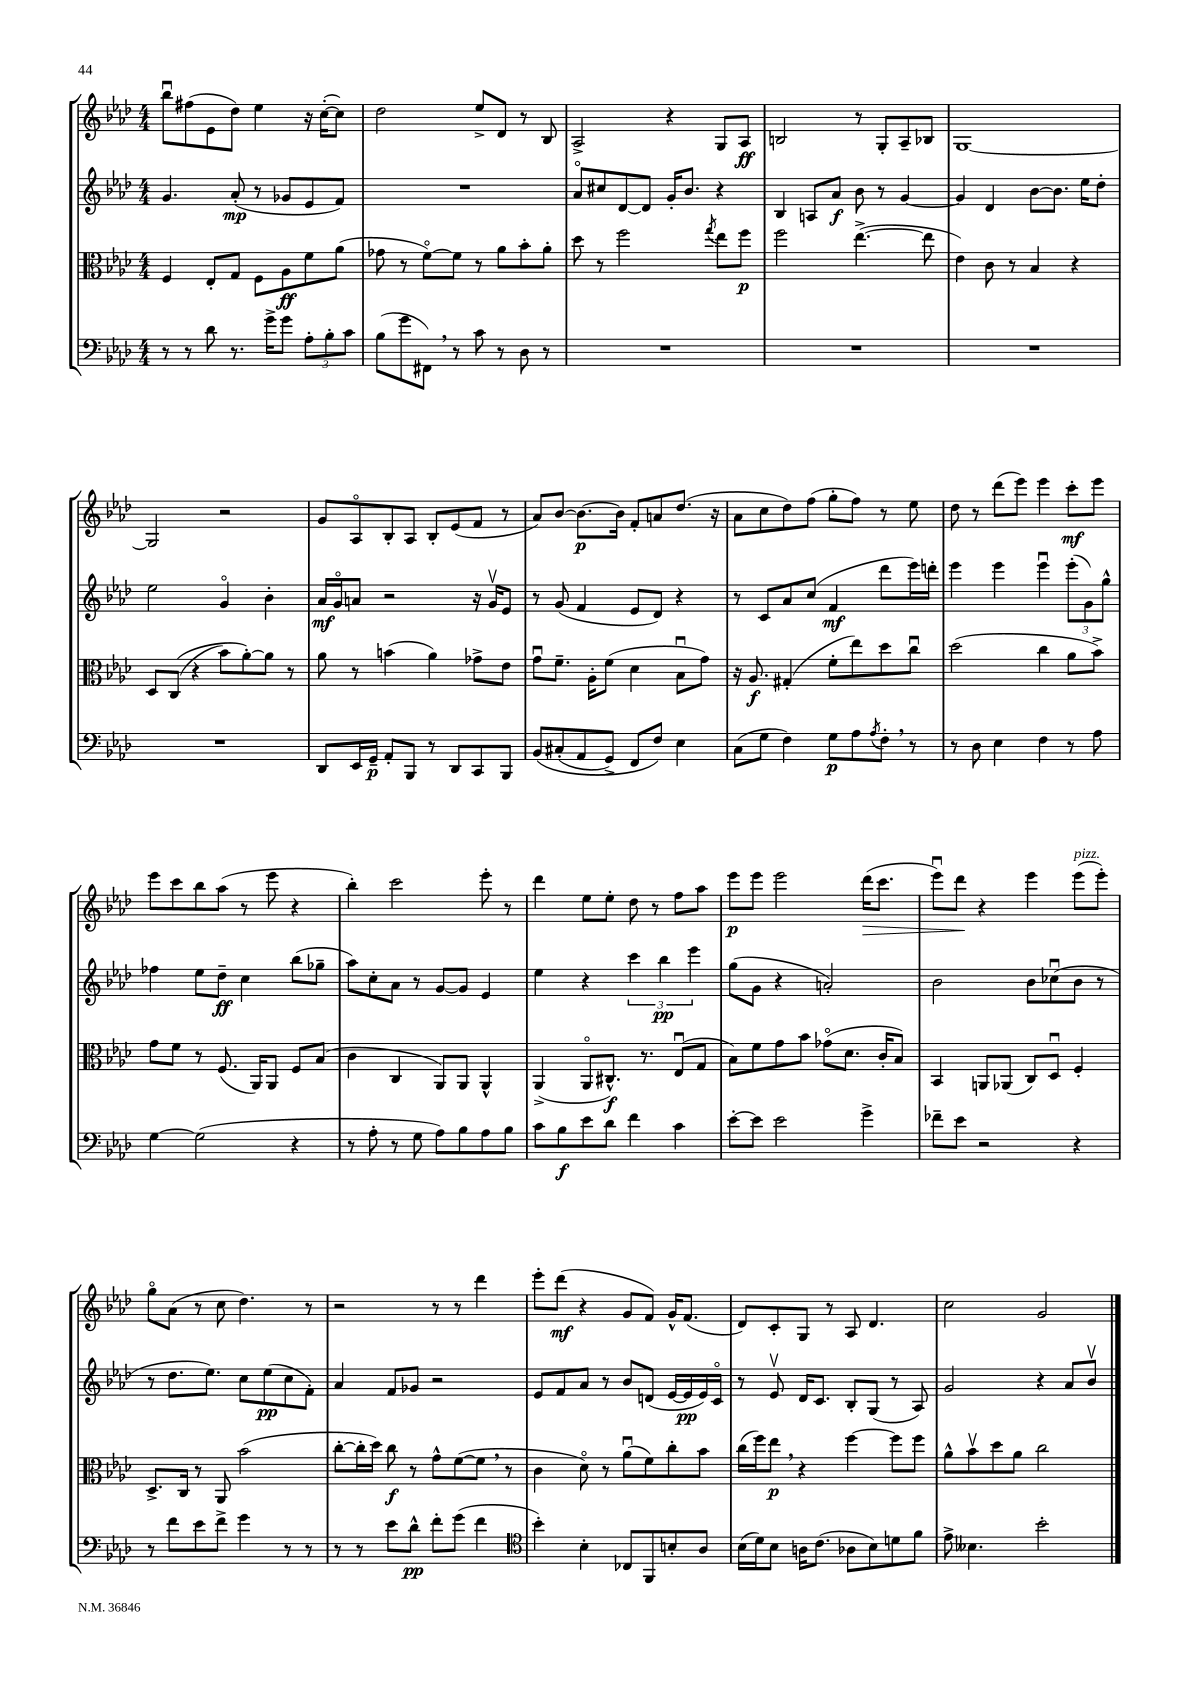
<<
\new StaffGroup <<
\new Staff = "s0" {
    \clef treble \key aes \major \numericTimeSignature \time 4/4
    bes''8\downbow fis''8( ees'8 des''8) ees''4 r16 c''16~-.( c''8) |
    des''2 ees''8-> des'8 r8 bes8 |
    aes2-> r4 g8 aes8\ff |
    b2 r8 g8-. aes8-- bes8 |
    g1~ |
    g2 r2 |
    g'8 aes8\flageolet bes8-. aes8 bes8-. ees'8( f'8 r8 |
    aes'8) bes'8~ bes'8.~\p bes'16 f'8-. a'8 des''8.( r16 |
    aes'8 c''8 des''8) f''8( g''8-. f''8) r8 ees''8 |
    des''8 r8 des'''8( ees'''8) ees'''4 c'''8-.\mf ees'''8 |
    ees'''8 c'''8 bes''8 aes''8( r8 ees'''8 r4 |
    bes''4-.) c'''2 ees'''8-. r8 |
    des'''4 ees''8 ees''8-. des''8 r8 f''8 aes''8 |
    ees'''8\p ees'''8 ees'''2 des'''16\>( c'''8. |
    ees'''8\downbow) des'''8\! r4 ees'''4 ees'''8^\markup { \italic "pizz." }( ees'''8-.) |
    g''8\flageolet aes'8( r8 c''8 des''4.) r8 |
    r2 r8 r8 des'''4 |
    ees'''8-. des'''8\mf( r4 g'8 f'8) g'16-^ f'8.( |
    des'8) c'8-. g8 r8 aes8 des'4. |
    c''2 g'2 \bar "|." |
}
\new Staff = "s1" {
    \clef treble \key aes \major \numericTimeSignature \time 4/4
    g'4. aes'8-.\mp( r8 ges'8 ees'8 f'8) |
    R1 |
    aes'8\flageolet cis''8 des'8~ des'8 g'16-. bes'8. r4 |
    bes4 a8 aes'8\f bes'8 r8 g'4~ |
    g'4 des'4 bes'8~ bes'8. ees''16 des''8-. |
    ees''2 g'4\flageolet bes'4-. |
    aes'16\mf g'16\flageolet a'8 r2 r16 g'16\upbow ees'8 |
    r8 g'8( f'4 ees'8 des'8) r4 |
    r8 c'8 aes'8 c''8( f'4\mf des'''8 ees'''16) d'''16-. |
    ees'''4 ees'''4 ees'''4\downbow \tuplet 3/2 { ees'''8-.( g'8) g''8-^ } |
    fes''4 ees''8 des''8--\ff c''4 bes''8( ges''8-- |
    aes''8) c''8-. aes'8 r8 g'8~ g'8 ees'4 |
    ees''4 r4 \tuplet 3/2 { c'''4 bes''4\pp ees'''4 } |
    g''8( g'8 r4 a'2-.) |
    bes'2 bes'8 ces''8\downbow( bes'8 r8 |
    r8 des''8. ees''8.) c''8 ees''8\pp( c''8 f'8-.) |
    aes'4 f'8 ges'8 r2 |
    ees'8 f'8 aes'8 r8 bes'8 d'8( ees'16~ ees'16\pp ees'16) c'16\flageolet |
    r8 ees'8\upbow des'16 c'8. bes8-. g8( r8 aes8) |
    g'2 r4 aes'8 bes'8\upbow \bar "|." |
}
\new Staff = "s2" {
    \clef alto \key aes \major \numericTimeSignature \time 4/4
    f4 ees8-. g8 f8 aes8\ff f'8 aes'8( |
    ges'8 r8 f'8~\flageolet) f'8 r8 aes'8 bes'8-. aes'8-. |
    des''8 r8 f''2 \acciaccatura { g''8 } ees''8 f''8\p |
    f''2 ees''4.~->( ees''8 |
    ees'4) c'8 r8 bes4 r4 |
    des8 c8(\( r4 bes'8) aes'8~-.\) aes'8 r8 |
    aes'8 r8 b'4( aes'4) ges'8-> ees'8 |
    g'8\downbow f'8.-- aes16-. f'8( des'4 bes8\downbow g'8) |
    r16 aes8.\f gis4-.( f'8-. ees''8) des''8 c''8\downbow |
    des''2( c''4 aes'8 bes'8->) |
    g'8 f'8 r8 f8.( aes,16) aes,8 f8 bes8( |
    c'4 c4 aes,8) aes,8 aes,4-^ |
    aes,4->( aes,8\flageolet cis8.-^\f) r8. ees8\downbow( g8 |
    bes8) f'8 g'8 bes'8 ges'8\flageolet( des'8. c'16-. bes8) |
    bes,4 a,8 aes,8( c8) des8\downbow f4-. |
    des8.-> c16 r8 aes,8 bes'2( |
    c''8~-. c''16-. des''16) c''8\f r8 g'8-^ f'8~( f'8 \breathe r8 |
    c'4 des'8\flageolet) r8 aes'8\downbow( f'8) c''8-. bes'8 |
    c''16( f''16) ees''8\p \breathe r4 f''4~ f''8 f''8 |
    aes'8-^ bes'8\upbow des''8 aes'8 c''2 \bar "|." |
}
\new Staff = "s3" {
    \clef bass \key aes \major \numericTimeSignature \time 4/4
    r8 r8 des'8 r8. g'16-> g'8 \tuplet 3/2 { aes8-. bes8-. c'8 } |
    bes8( g'8 fis,8) \breathe r8 c'8 r8 des8 r8 |
    R1 |
    R1 |
    R1 |
    R1 |
    des,8 ees,16 g,16--\p aes,8-. bes,,8 r8 des,8 c,8 bes,,8 |
    bes,8\( cis8-.( aes,8 g,8->) f,8 f8\) ees4 |
    c8( g8 f4) g8\p aes8 \acciaccatura { aes8 } f8-. \breathe r8 |
    r8 des8 ees4 f4 r8 aes8 |
    g4~ g2( r4 |
    r8 aes8-. r8 g8 aes8) bes8 aes8 bes8 |
    c'8 bes8\f ees'8 des'8 f'4 c'4 |
    ees'8~-. ees'8 ees'2 g'4-> |
    fes'8-- ees'8 r2 r4 |
    r8 f'8 ees'8 f'8-> g'4 r8 r8 |
    r8 r8 ees'8 des'8-^\pp f'8-. g'8( f'4 |
    \clef tenor bes'4-.) bes4-. ces8 f,8 b8-. aes8 |
    bes16( des'16) bes8 a16 c'8.( aes8 bes8) d'8 f'8 |
    ees'8-> beses4. bes'2-. \bar "|." |
}
>>
>>
\layout { \context { \Score \remove "Bar_number_engraver" } }
